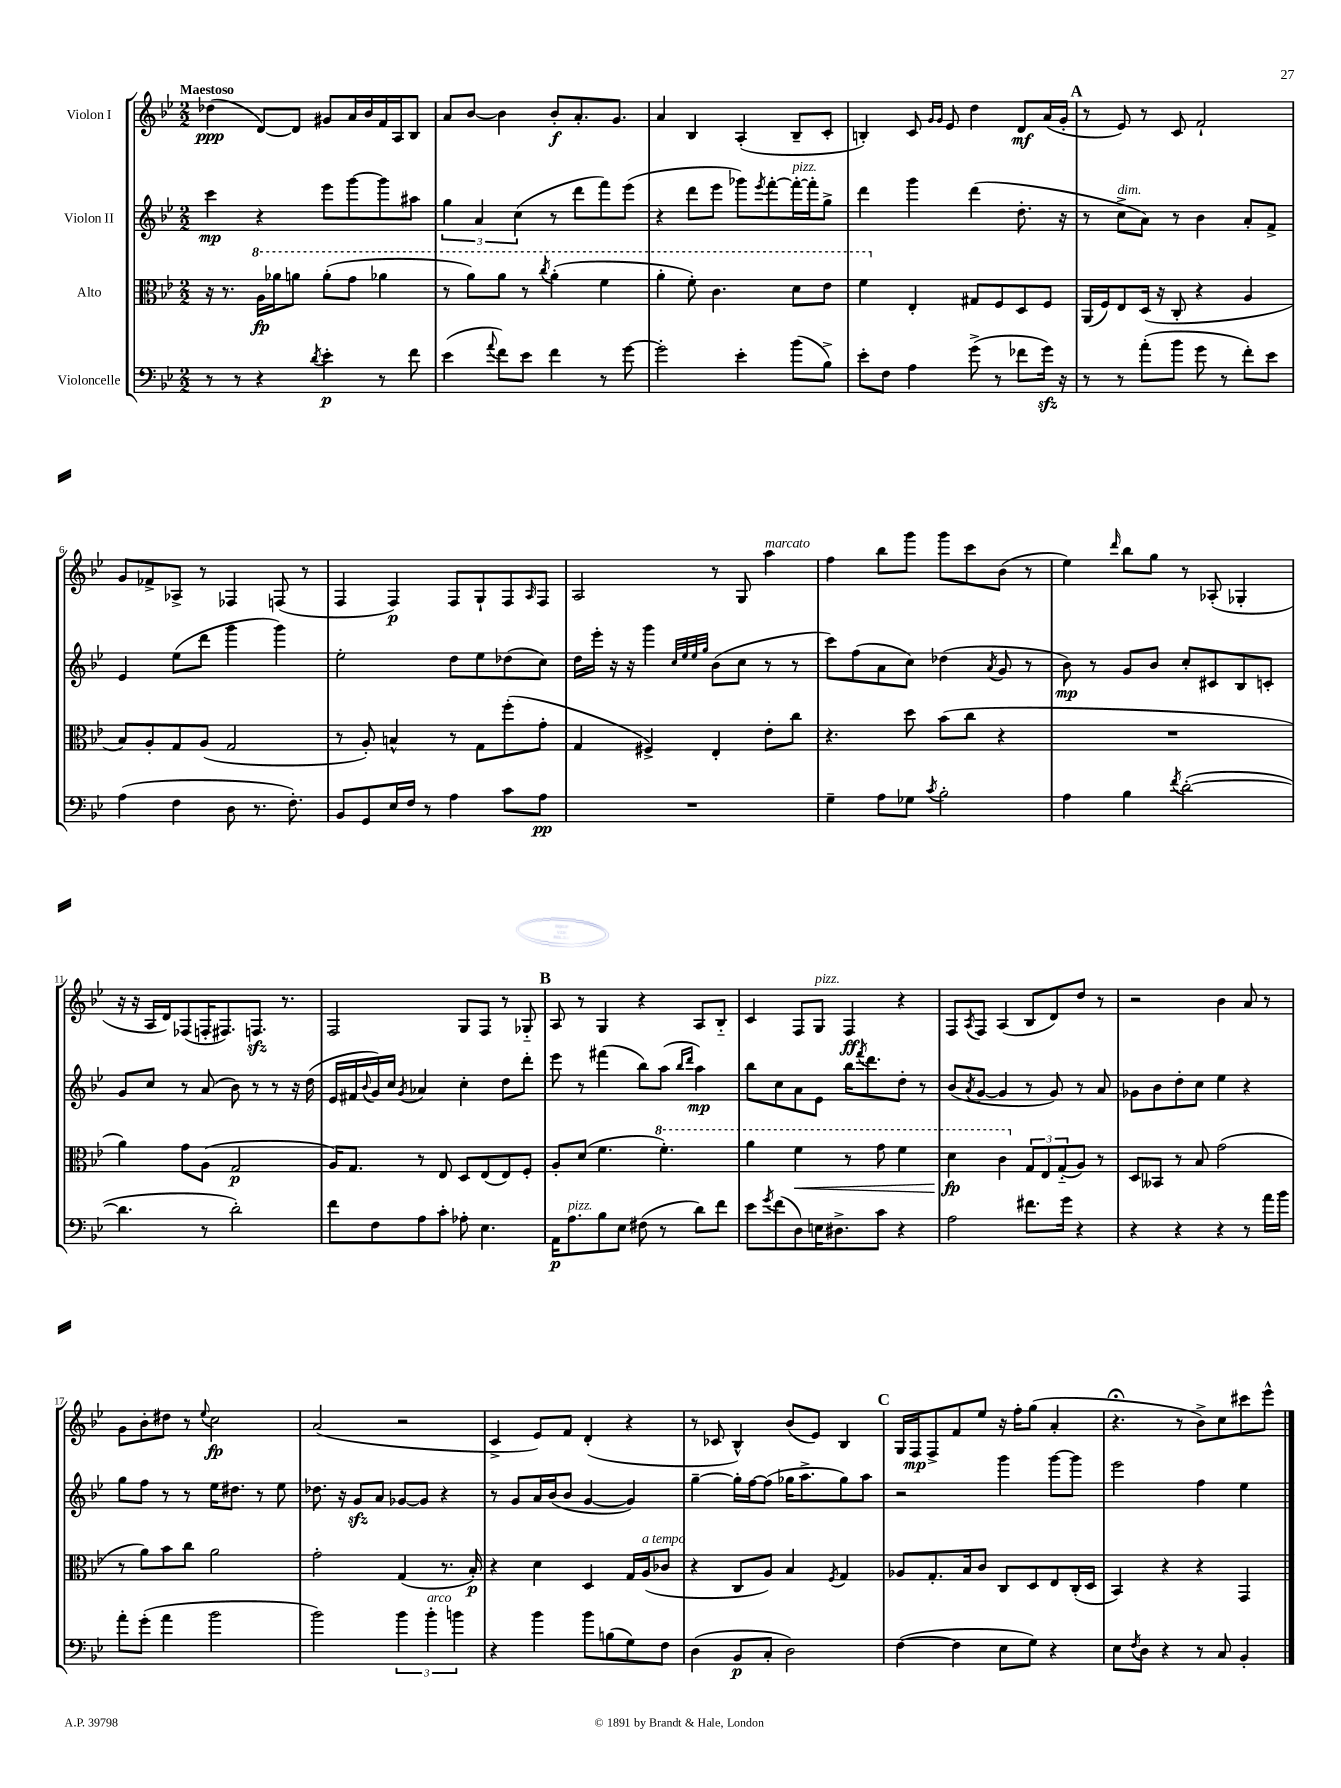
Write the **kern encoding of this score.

**kern	**kern	**kern	**kern
*staff4	*staff3	*staff2	*staff1
*clefF4	*clefC3	*clefG2	*clefG2
*k[b-e-]	*k[b-e-]	*k[b-e-]	*k[b-e-]
*M2/2	*M2/2	*M2/2	*M2/2
8r	16r	4ccc	(4dd-
.	8.r	.	.
8r	.	.	.
4r	16a	4r	[8d)
.	16aa-	.	.
.	8aa	.	8d]
8qd	.	.	.
4e-'	(8aa'	8eee-	8g#
.	8gg	[8ggg	16a
.	.	.	16b-
8r	4aa-	8ggg]	16f
.	.	.	16A
8f	.	8aa#	8B-
=	=	=	=
(4e-	8r	6gg	8a
.	8aa)	.	[8b-
.	.	6a	.
8qqa	.	.	.
8f)	8aa	.	4b-]
.	.	(6cc	.
8e-	8r	.	.
.	8qccc	.	.
4f	(4aa'	8r	8b-'
.	.	8ddd	8.a'
8r	4ff	8fff)	.
.	.	.	8.g
[8g	.	(8eee-	.
=	=	=	=
2g']	4aa'	4r	4a
.	8ff')	8ddd	4B-
.	4.cc	8eee-	.
4e-'	.	8ggg-)	(4A'
.	.	8qeee-	.
.	.	[8fff'	.
(8b-	8dd	16fff'_	8B-~
.	.	16fff']	.
8B-^)	8ee-	8gg^	8c'
=	=	=	=
8e-'	4ff	4ddd	4B')
8F	.	.	.
4A	4E-'	4ggg	8c
.	.	.	16qqg
.	.	.	16qqg
.	.	.	8e-
(8g^	8G#	(4ddd	4dd
8r	8F	.	.
8f-	8D	8.dd'	8d
16g)	8F	.	(16a
16r	.	16r	16g'
=	=	=	=
8r	(16AA	8r	8r
.	16F)	.	.
8r	8E-	8cc^	8e-)
(8a'	(16D	8a)	8r
.	16r	.	.
8b-	8C'	8r	8c
8g	4r	4b-	2f`
8r	.	.	.
8f')	4A	8a'	.
8e-	.	8f^	.
=	=	=	=
(4A	8B-)	4e-	8g
.	8A'	.	8f-^
4F	8G	(8ee-	8A-^
.	(8A	8ddd	8r
8D	2G	4ggg	4F-
8.r	.	.	.
.	.	4ggg)	(8F
8.F')	.	.	.
.	.	.	8r
=	=	=	=
8BB-	8r	2ee-'	4F
8GG	8A')	.	.
16E-	4B^^	.	4F)
16F	.	.	.
8r	.	.	.
4A	8r	8dd	8F
.	8G	8ee-	8G`
8c	(8ff'	(8dd-	8F
.	.	.	16qqA
8A	8g'	8cc)	8F
=	=	=	=
1r	4G	16dd	2A
.	.	16eee-'	.
.	.	16r	.
.	.	16r	.
.	4F#^)	4ggg	.
.	.	32qqcc	.
.	.	32qqee-	.
.	.	32qqee-	.
.	.	32qqgg	.
.	4E-'	(8b-	8r
.	.	8cc	8G
.	8e-'	8r	4aa
.	8cc	8r	.
=	=	=	=
4G~	4.r	8ccc)	4ff
.	.	(8ff	.
8A	.	8a	8bb-
8G-	8dd	8cc)	8ggg
8qc	.	.	.
2B-'	(8b-	(4dd-	8ggg
.	8cc	.	8ccc
.	.	8qa	.
.	4r	8g	(8b-
.	.	8r	8r
=	=	=	=
4A	1r	8b-)	4ee-)
.	.	8r	.
.	.	.	16qqddd
4B-	.	8g	8bb-
.	.	8b-	8gg
8qf	.	.	.
([2d'	.	8cc'	8r
.	.	8c#	(8A-'
.	.	8B-	4G-'
.	.	8c'	.
=	=	=	=
4.d]	4a)	8g	16r
.	.	.	16r
.	.	8cc	16A
.	.	.	16d)
.	8g	8r	(8F-
8r	(8A	(8a	16F'
.	.	.	8.F#)
2d')	2G	8b-)	.
.	.	8r	8.F
.	.	8r	.
.	.	.	8.r
.	.	16r	.
.	.	(16dd	.
=	=	=	=
8f	16A)	16e-	2F
.	8.G	16f#	.
.	.	8qqb-	.
8F	.	16g)	.
.	.	16cc	.
.	.	8qg	.
8A	8r	4a-	.
8c'	8E-	.	.
8A-'	8D	4cc'	8G
4.E-	(8E-	.	8F
.	8E-)	8dd	8r
.	8F'	8ddd'	8G-'~
=	=	=	=
16AA	8A'	8eee-	8A
8.A	.	.	.
.	(8d	8r	8r
8B-	4.f	(4fff#	4G
8E-	.	.	.
(8F#	.	8bb-)	4r
8r	4.ff')	(8aa	.
.	.	16qqbb-	.
.	.	16qqddd	.
8d)	.	4aa)	8A
8f	.	.	8B-'~
=	=	=	=
8e-	4aa	8bb-	4c
8qg	.	.	.
(8f	.	8cc	.
8D)	4ff	8a	8F
16E	.	8e-	8G
8.D#^	.	.	.
.	8r	16bb-	4F
.	.	8qfff	.
.	.	8.ddd	.
8c	8gg	.	.
4r	4ff	8dd'	4r
.	.	8r	.
=	=	=	=
2A	4dd	(8b-	8F
.	.	8qa	8qA
.	.	[8g	8F
.	4cc	4g]	(4A
8.f#	12G	8r	8B-
.	12E-	.	.
.	.	8g)	8d)
.	(12G'~	.	.
16g	.	.	.
4r	8A)	8r	8dd
.	8r	8a	8r
=	=	=	=
4r	8D	8g-	2r
.	8BB--	8b-	.
4r	8r	8dd'	.
.	8B-	8cc	.
4r	(2g	4ee-	4b-
8r	.	4r	8a
16a	.	.	8r
16b-	.	.	.
=	=	=	=
8a'	8r	8gg	8g
(8g'	8a)	8ff	8b-'
4a	8b-	8r	8dd#
.	8cc	8r	8r
.	.	.	8qqee-
2b-	2a	16ee-	2cc
.	.	8.dd#	.
.	.	8r	.
.	.	8ee-	.
=	=	=	=
2b-)	2g'	8.dd-	(2a
.	.	16r	.
.	.	8g	.
.	.	8a	.
6b-	(4G	[8g-	2r
.	.	8g-]	.
6b-'	.	.	.
.	8.r	4r	.
6b	.	.	.
.	16B-')	.	.
=	=	=	=
4r	4r	8r	4c^
.	.	8g	.
4b-	4d	16a	8e-)
.	.	(16b-	.
.	.	8b-	8f
8b-	4D	[4g	(4d'
(8B	.	.	.
8G)	16G	4g])	4r
.	(16A	.	.
8F	8c-	.	.
=	=	=	=
(4D	4r	[4gg~	8r
.	.	.	8c-
8BB-	8C	16gg']	4B-^^)
.	.	[16ff	.
8C'	8A)	(8ff]	.
2D)	4B-	16gg-	(8b-
.	.	8.aa^	.
.	.	.	8e-)
.	8qF	.	.
.	4G	8gg-)	4B-
.	.	8aa	.
=	=	=	=
([4F	8A-	2r	16G
.	.	.	16F
.	8.G'	.	8F^
4F]	.	.	8f
.	16B-	.	.
.	8c	.	8ee-
8E-	8C	4ggg	16r
.	.	.	16ff'
8G)	8D	.	(8gg
4r	8E-	[8ggg	4a'
.	(16C'	8ggg]	.
.	16D	.	.
=	=	=	=
8E-	4BB-)	2eee-	4.r;
8qF	.	.	.
8D	.	.	.
4r	4r	.	.
.	.	.	8r
8r	4r	4ff	8b-^)
8C	.	.	8cc
4BB-'	4GG	4ee-	8ccc#
.	.	.	8eee-^^
==	==	==	==
*-	*-	*-	*-
